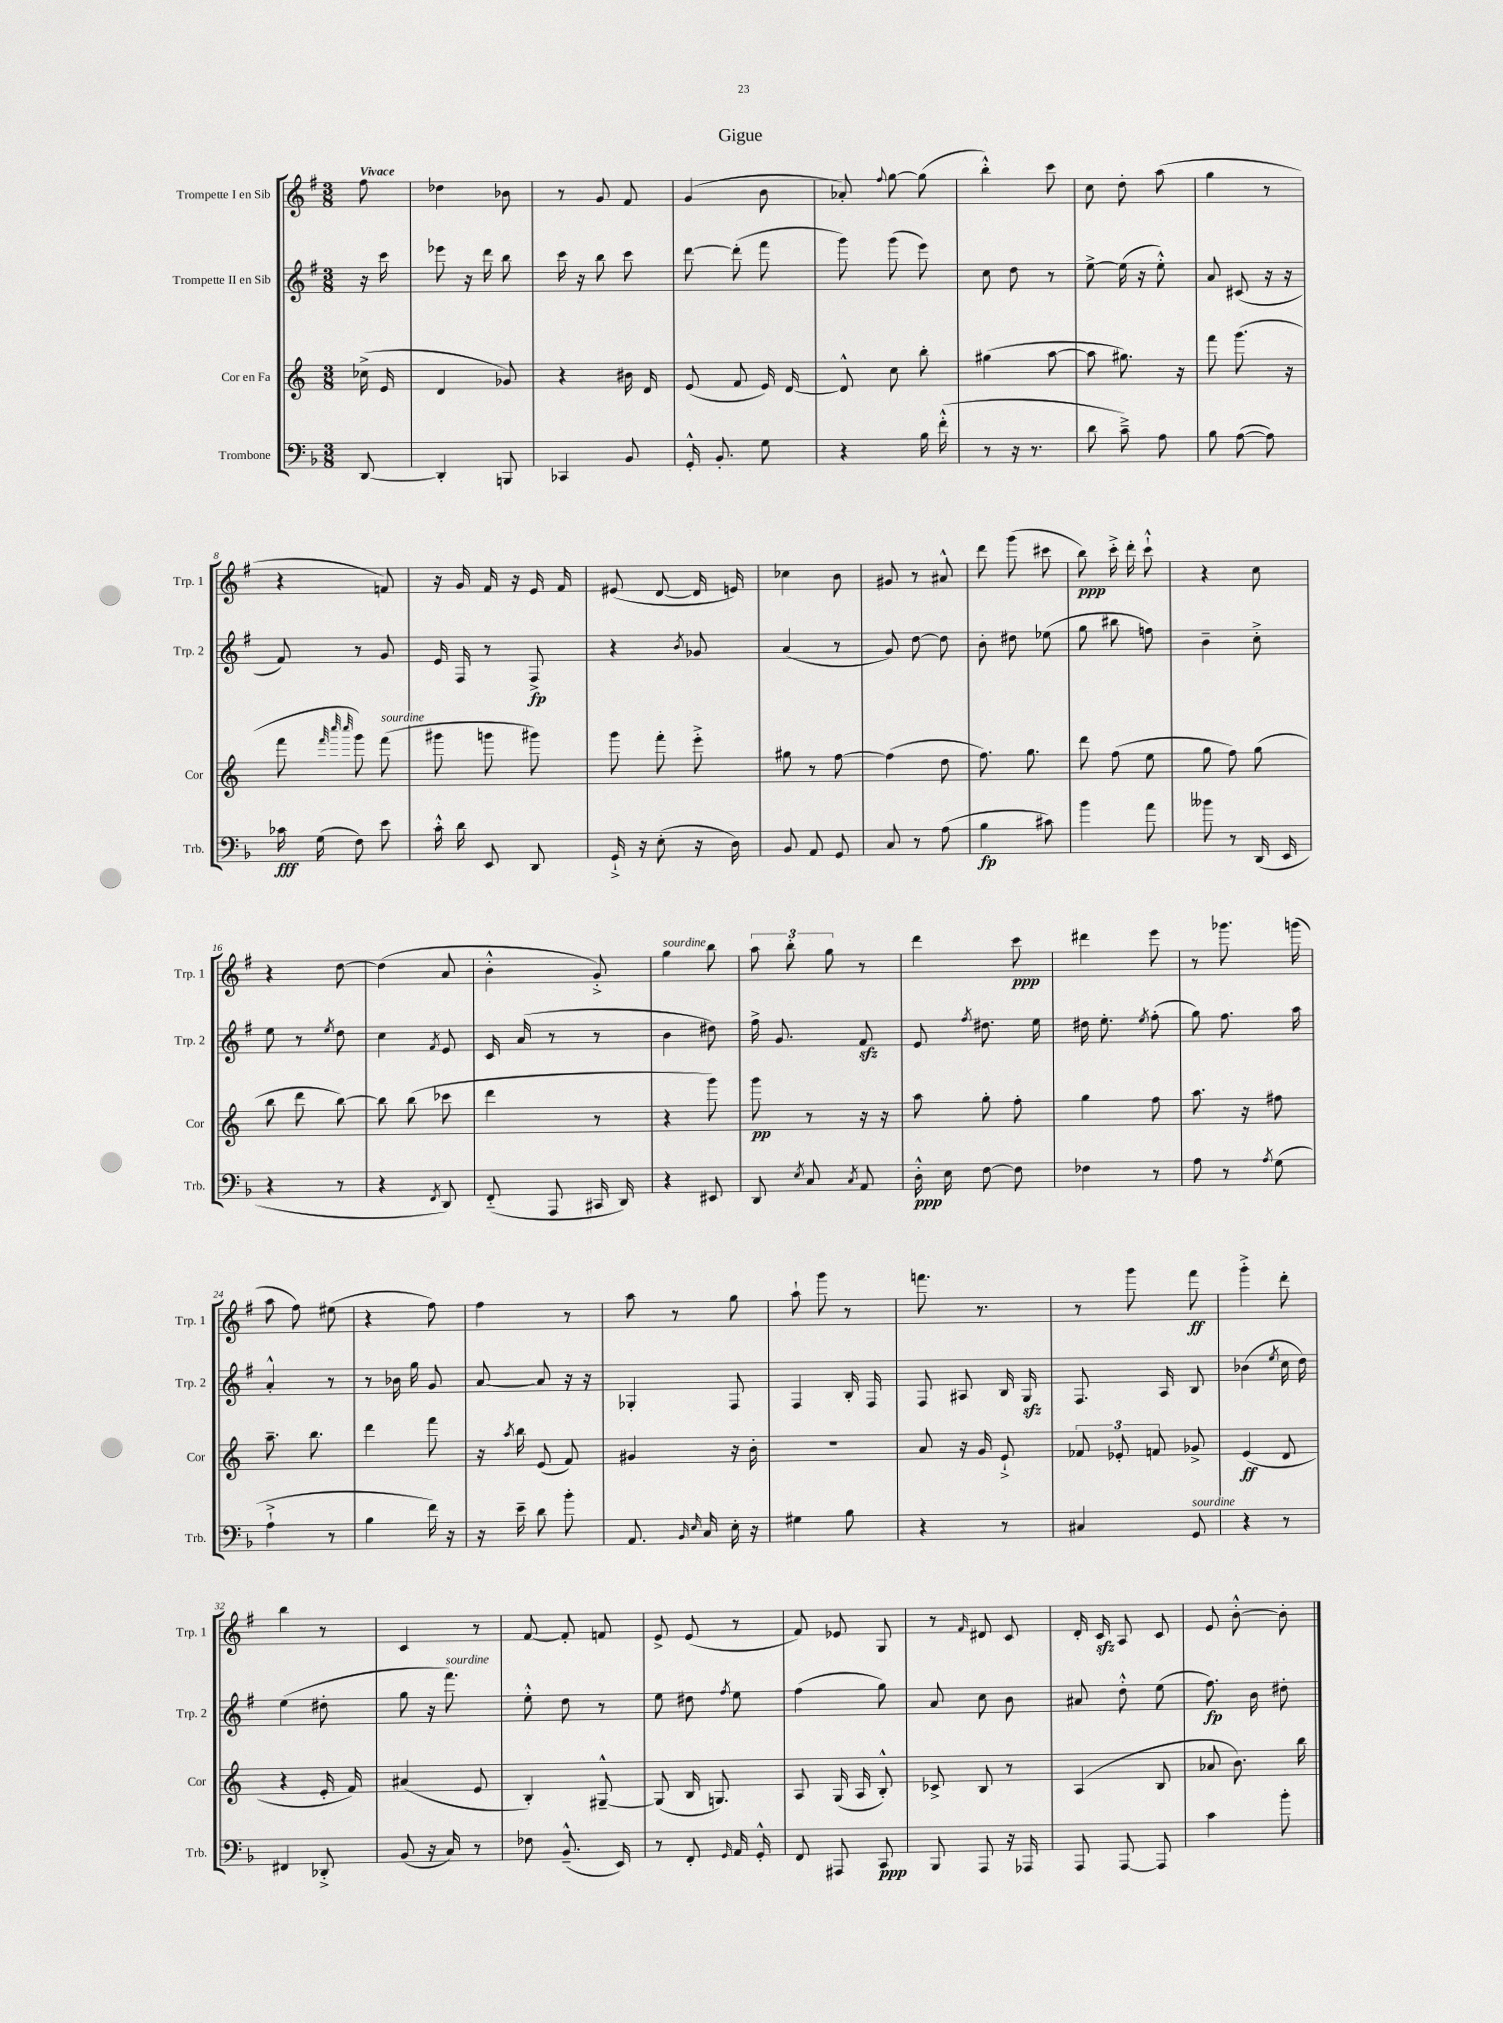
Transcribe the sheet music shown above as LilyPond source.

\header { title = "Gigue" }
<<
\new StaffGroup <<
\new Staff = "s0" \with { instrumentName = "Trompette I en Sib" shortInstrumentName = "Trp. 1" } {
    \clef treble \key g \major \numericTimeSignature \time 3/8 \partial 8 \tempo "Vivace"
    \autoBeamOff fis''8 |
    des''4 bes'8 |
    r8 g'8 fis'8 |
    g'4( b'8 |
    aes'8-.) \appoggiatura { fis''8 } g''8~ g''8( |
    b''4-.-^) c'''8 |
    c''8 d''8-. a''8( |
    g''4 r8 |
    r4 f'8) |
    r16 g'16 fis'16 r16 e'16 fis'16 |
    eis'8( d'8~ d'16 e'16) |
    ces''4 b'8 |
    gis'8 r8 ais'8-^ |
    d'''8 g'''8( cis'''8 |
    b''8\ppp) c'''16-.-> d'''16-. c'''8-!-^ |
    r4 c''8 |
    r4 d''8~ |
    d''4( a'8 |
    b'4-.-^ g'8-.->) |
    g''4^\markup { \italic "sourdine" } b''8 |
    \tuplet 3/2 { a''8 b''8-. g''8 } r8 |
    d'''4 c'''8\ppp |
    dis'''4 e'''8 |
    r8 ges'''8. g'''16( |
    a''8 fis''8) eis''8( |
    r4 fis''8) |
    fis''4 r8 |
    a''8 r8 g''8 |
    a''8-! g'''8 r8 |
    f'''8. r8. |
    r8 g'''8 fis'''8\ff |
    g'''4-.-> d'''8-. |
    b''4 r8 |
    c'4 r8 |
    fis'8~ fis'8-. f'8 |
    e'8-> e'8( r8 |
    fis'8) ees'8 g8 |
    r8 \grace { fis'16 } dis'8 c'8 |
    d'16-. c'16\sfz a8 c'8 |
    e'8 b'8~-.-^ b'8-. \bar "|." |
}
\new Staff = "s1" \with { instrumentName = "Trompette II en Sib" shortInstrumentName = "Trp. 2" } {
    \clef treble \key g \major \numericTimeSignature \time 3/8 \partial 8
    \autoBeamOff r16 c'''16 |
    ees'''8 r16 d'''16 b''8 |
    c'''16 r16 b''8 c'''8 |
    d'''8~ d'''8-.( fis'''8 |
    g'''8) g'''8( e'''8) |
    c''8 d''8 r8 |
    e''8~-> e''16( r16 e''8-.-^) |
    a'8 cis'8( r16 r16 |
    fis'8) r8 g'8 |
    e'16 fis16 r8 fis8->\fp |
    r4 \acciaccatura { b'8 } ges'8 |
    a'4( r8 |
    g'8) d''8~ d''8 |
    b'8-. dis''8 ees''8( |
    g''8 bis''8 f''8) |
    b'4-- c''8-.-> |
    e''8 r8 \acciaccatura { e''8 } d''8 |
    c''4 \acciaccatura { fis'8 } e'8 |
    c'16 a'16( r8 r8 |
    b'4 dis''8) |
    fis''16-> g'8. fis'8\sfz |
    e'8 \acciaccatura { fis''8 } dis''8. e''16 |
    dis''16 e''8.-. \acciaccatura { e''8 } fis''8-.( |
    g''8) fis''8. a''16 |
    a'4-.-^ r8 |
    r8 bes'16 g''16 g'8 |
    a'8~ a'8 r16 r16 |
    ges4-. fis8 |
    fis4 b16-. fis16 |
    fis8 ais8 b16 g16\sfz |
    fis8. a16 b8 |
    bes'4( \acciaccatura { e''8 } c''16 d''16) |
    e''4( dis''8-. |
    g''8 r16 fis'''8.^\markup { \italic "sourdine" }) |
    e''8-.-^ d''8 r8 |
    e''8 dis''8 \acciaccatura { fis''8 } e''8 |
    fis''4( g''8) |
    a'8 c''8 b'8 |
    ais'8 d''8-.-^ e''8( |
    fis''8.\fp) b'16 dis''8-. \bar "|." |
}
\new Staff = "s2" \with { instrumentName = "Cor en Fa" shortInstrumentName = "Cor" } {
    \clef treble \key c \major \numericTimeSignature \time 3/8 \partial 8
    \autoBeamOff ces''16->( e'16 |
    d'4 ges'8) |
    r4 bis'16 d'16 |
    e'8( f'8 e'16) d'16~ |
    d'8-^ c''8 b''8-. |
    gis''4( a''8~ |
    a''8 gis''8.) r16 |
    f'''8 g'''8.( r16 |
    f'''8 \grace { f'''32 c''''32 c''''32 } g'''8) f'''8^\markup { \italic "sourdine" }( |
    gis'''8 g'''8 gis'''8) |
    g'''8 f'''8-. e'''8-.-> |
    gis''8 r8 f''8~ |
    f''4( d''8 |
    f''8.) g''8. |
    d'''8 f''8( e''8 |
    g''8 f''8) g''8( |
    b''8 d'''8 b''8~) |
    b''8 b''8( ces'''8 |
    d'''4 r8 |
    r4 g'''8) |
    g'''8\pp r8 r16 r16 |
    a''8 g''8-. f''8-. |
    g''4 f''8 |
    a''8. r16 fis''8 |
    a''8.-- b''8. |
    d'''4 f'''8 |
    r16 \acciaccatura { a''8 } b''16 e'8( f'8) |
    gis'4 r16 b'16-. |
    R4. |
    a'8 r16 g'16 e'8-!-> |
    \tuplet 3/2 { fes'8 ees'8-. f'8 } ges'8-> |
    e'4\ff( d'8 |
    r4 e'16-. f'16) |
    ais'4( e'8 |
    b4-.) gis8~---^ |
    gis8( b16 g8.) |
    a8 g16( a16 b8-.-^) |
    ces'8-> b8 r8 |
    a4( b8 |
    aes'8 b'8.) b''16 \bar "|." |
}
\new Staff = "s3" \with { instrumentName = "Trombone" shortInstrumentName = "Trb." } {
    \clef bass \key f \major \numericTimeSignature \time 3/8 \partial 8
    \autoBeamOff d,8~ |
    d,4-. b,,8 |
    ces,4 bes,8 |
    g,16-.-^ bes,8.-. g8 |
    r4 bes16 f'16-.-^( |
    r8 r16 r8. |
    d'8 c'8--->) a8 |
    bes8 a8~( a8) |
    ces'16\fff g16( f8) e'8 |
    c'16-.-^ d'16 e,8 d,8 |
    g,16-!-> r16 e8-.( r16 d16) |
    bes,8 a,8 g,8 |
    c8 r8 a8( |
    bes4\fp cis'8) |
    bes'4 a'8 |
    beses'8 r8 d,16( e,16 |
    r4 r8 |
    r4 \acciaccatura { f,8 } d,8) |
    f,8-_( a,,8 cis,16 d,16) |
    r4 eis,8 |
    d,8 \acciaccatura { e8 } c8 \acciaccatura { c8 } a,8 |
    d16-.-^\ppp e16 f8~ f8 |
    fes4 r8 |
    a8 r8 \acciaccatura { a8 } g8( |
    a4-!-> r8 |
    bes4 f'16) r16 |
    r16 e'16-- d'8 bes'8-. |
    a,8. \grace { bes,16 e16 } c16 e16-. r16 |
    gis4 bes8 |
    r4 r8 |
    cis4 g,8^\markup { \italic "sourdine" } |
    r4 r8 |
    fis,4 des,8-.-> |
    bes,8( r16 c16) r8 |
    fes8 bes,8.---^( e,16) |
    r8 f,8-. \grace { g,16 } a,16 g,16-.-^ |
    f,8 ais,,8 c,8\ppp |
    bes,,8 a,,8 r16 aes,,16 |
    a,,8 a,,8~ a,,8 |
    c'4 bes'8-. \bar "|." |
}
>>
>>
